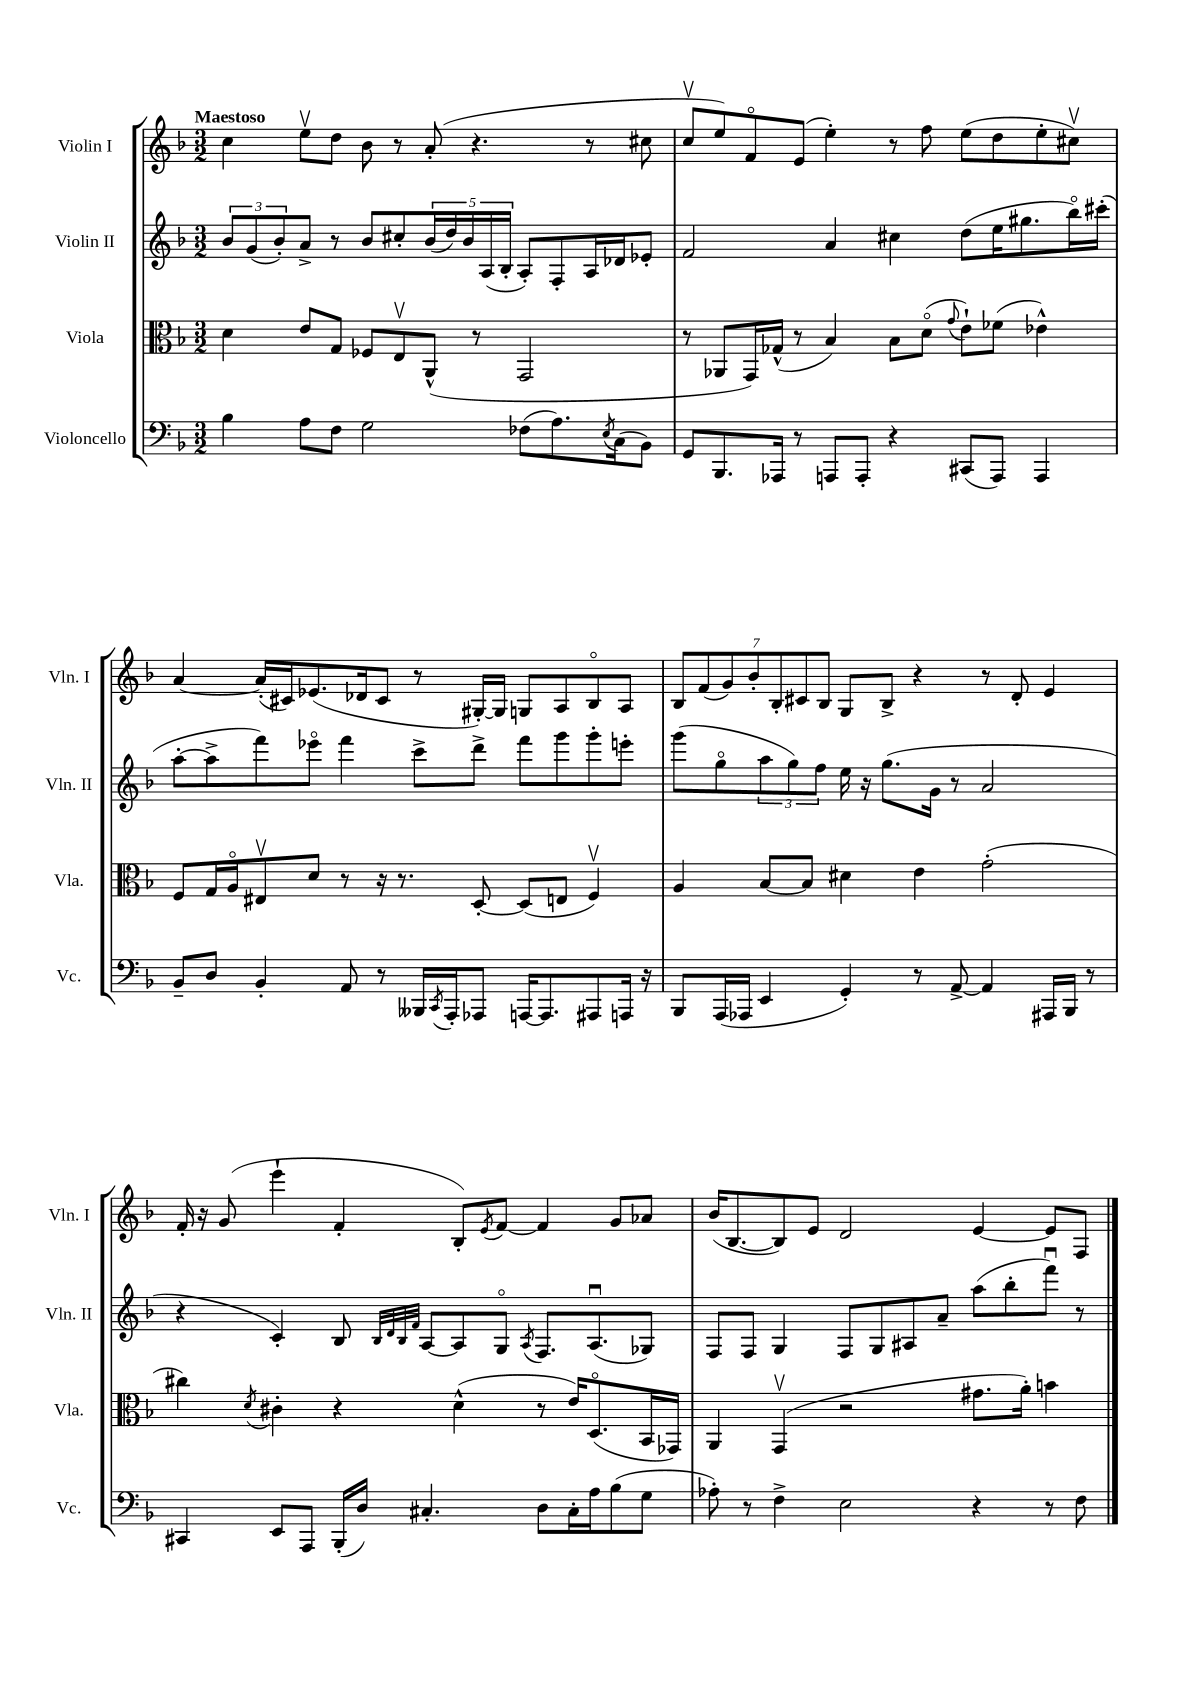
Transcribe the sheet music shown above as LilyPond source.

<<
\new StaffGroup <<
\new Staff = "s0" \with { instrumentName = "Violin I" shortInstrumentName = "Vln. I" } {
    \clef treble \key f \major \numericTimeSignature \time 3/2 \tempo "Maestoso"
    c''4 e''8\upbow d''8 bes'8 r8 a'8-.( r4. r8 cis''8 |
    c''8\upbow e''8) f'8\flageolet e'8( e''4-.) r8 f''8 e''8( d''8 e''8-. cis''8\upbow) |
    a'4~ a'16-.( cis'16) ees'8.( des'16 cis'8 r8 gis16~-.) gis16 g8 a8 bes8\flageolet a8 |
    \tuplet 7/4 { bes8 f'8( g'8) bes'8-. bes8-. cis'8 bes8 } g8 bes8-> r4 r8 d'8-. e'4 |
    f'16-. r16 g'8( e'''4-! f'4-. bes8-.) \acciaccatura { e'8 } f'8~ f'4 g'8 aes'8 |
    bes'16( bes8.~ bes8) e'8 d'2 e'4~ e'8 f8 \bar "|." |
}
\new Staff = "s1" \with { instrumentName = "Violin II" shortInstrumentName = "Vln. II" } {
    \clef treble \key f \major \numericTimeSignature \time 3/2
    \tuplet 3/2 { bes'8 g'8( bes'8-.) } a'8-> r8 bes'8 cis''8-. \tuplet 5/4 { bes'16( d''16) bes'16 a16( bes16-. } a8-.) f8-. a16 des'16 ees'8-. |
    f'2 a'4 cis''4 d''8( e''16 gis''8. bes''16\flageolet) cis'''16-.( |
    a''8~-. a''8-> f'''8) ees'''8\flageolet f'''4 c'''8-> d'''8-> f'''8 g'''8 g'''8-. e'''8-. |
    g'''8( g''8\flageolet \tuplet 3/2 { a''8 g''8) f''8 } e''16 r16 g''8.( g'16 r8 a'2 |
    r4 c'4-.) bes8 \grace { bes32 d'32 bes32 f'32 } a8~ a8 g8\flageolet \acciaccatura { a8 } f8. a8.\downbow( ges8) |
    f8 f8 g4 f8 g8 ais8 a'8-- a''8( bes''8-. f'''8\downbow) r8 \bar "|." |
}
\new Staff = "s2" \with { instrumentName = "Viola" shortInstrumentName = "Vla." } {
    \clef alto \key f \major \numericTimeSignature \time 3/2
    d'4 e'8 g8 fes8 e8\upbow a,8-^( r8 g,2 |
    r8 aes,8 g,16) ges16-^( r8 bes4) bes8 d'8\flageolet( \appoggiatura { g'8 } e'8-!) fes'8( ees'4-^) |
    f8 g16 a16\flageolet eis8\upbow d'8 r8 r16 r8. d8~-. d8( e8 f4\upbow) |
    a4 bes8~ bes8 dis'4 e'4 g'2-.( |
    cis''4) \acciaccatura { d'8 } cis'4-. r4 d'4-^( r8 e'16) d8.\flageolet( bes,16 ges,16) |
    a,4 g,4\upbow( r2 gis'8. a'16-.) b'4 \bar "|." |
}
\new Staff = "s3" \with { instrumentName = "Violoncello" shortInstrumentName = "Vc." } {
    \clef bass \key f \major \numericTimeSignature \time 3/2
    bes4 a8 f8 g2 fes8( a8.) \acciaccatura { e8 } c16( bes,8) |
    g,8 bes,,8. aes,,16 r8 a,,8 a,,8-. r4 cis,8( a,,8) a,,4 |
    bes,8-- d8 bes,4-. a,8 r8 beses,,16 \acciaccatura { c,8 } a,,16-. aes,,8 a,,16~ a,,8. ais,,8 a,,16 r16 |
    bes,,8 a,,16( aes,,16 e,4 g,4-.) r8 a,8~-> a,4 ais,,16 bes,,16 r8 |
    cis,4 e,8 a,,8 bes,,16-.( d16) cis4.-. d8 cis16-. a16 bes8( g8 |
    aes8-.) r8 f4-> e2 r4 r8 f8 \bar "|." |
}
>>
>>
\layout { \context { \Score \remove "Bar_number_engraver" } }
